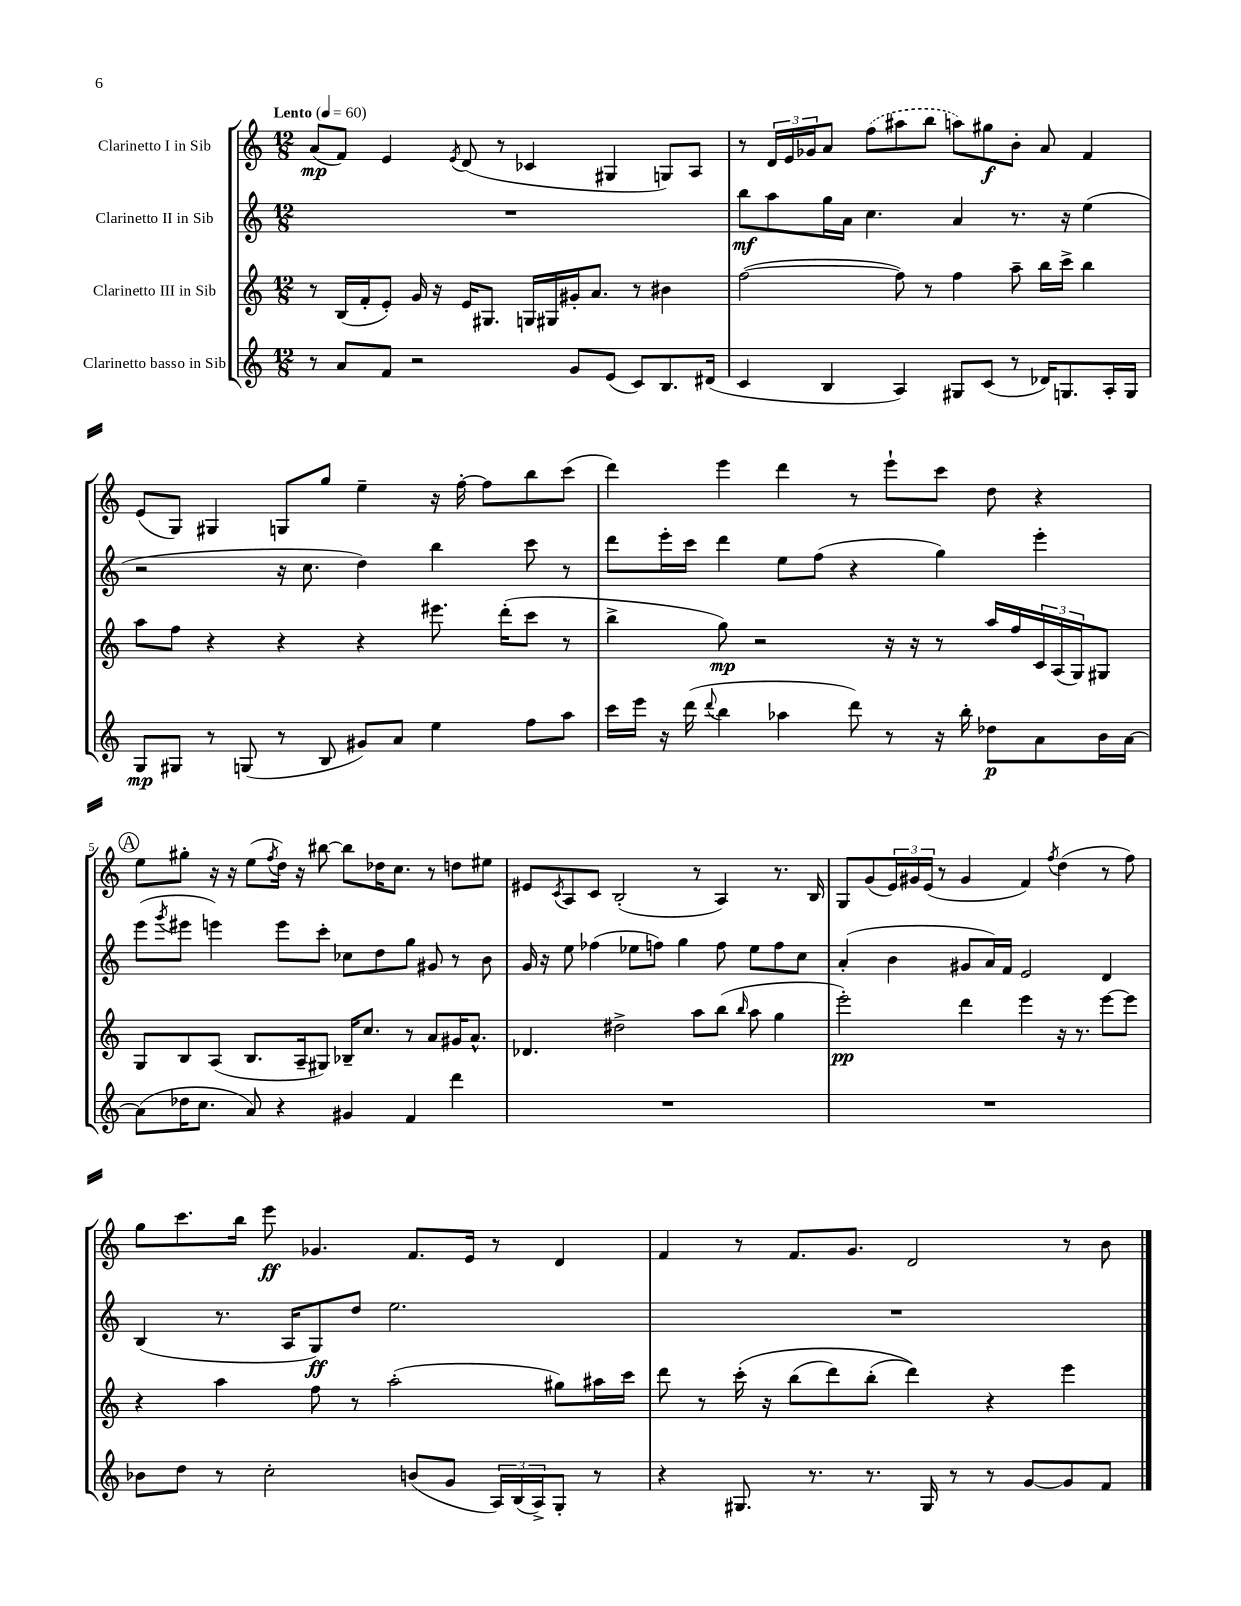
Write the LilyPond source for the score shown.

<<
\new StaffGroup <<
\new Staff = "s0" \with { instrumentName = "Clarinetto I in Sib" } {
    \clef treble \key c \major \numericTimeSignature \time 12/8 \tempo "Lento" 4 = 60
    a'8\mp( f'8) e'4 \acciaccatura { e'8 } d'8( r8 ces'4 gis4 g8) a8 |
    r8 \tuplet 3/2 { d'16 e'16 ges'16 } a'8 \once \slurDashed f''8( ais''8 b''8 a''8) gis''8\f b'8-. a'8 f'4 |
    e'8( g8) gis4 g8 g''8 e''4-- r16 f''16~-. f''8 b''8 c'''8( |
    d'''4) e'''4 d'''4 r8 e'''8-! c'''8 d''8 r4 |
    \mark \markup { \circle "A" } e''8 gis''8-. r16 r16 e''8( \acciaccatura { f''8 } d''16) r16 bis''8~ bis''8 des''16 c''8. r8 d''8 eis''8 |
    eis'8 \acciaccatura { c'8 } a8 c'8 b2-.( r8 a4) r8. b16 |
    g8 g'8( \tuplet 3/2 { e'16) gis'16 e'16( } r8 gis'4 f'4) \acciaccatura { f''8 } d''4( r8 f''8) |
    g''8 c'''8. b''16 e'''8\ff ges'4. f'8. e'16 r8 d'4 |
    f'4 r8 f'8. g'8. d'2 r8 b'8 \bar "|." |
}
\new Staff = "s1" \with { instrumentName = "Clarinetto II in Sib" } {
    \clef treble \key c \major \numericTimeSignature \time 12/8
    R1. |
    b''8\mf a''8 g''16 a'16 c''4. a'4 r8. r16 e''4( |
    r2 r16 c''8. d''4) b''4 c'''8 r8 |
    d'''8 e'''16-. c'''16 d'''4 e''8 f''8( r4 g''4) e'''4-. |
    \mark \markup { \circle "A" } e'''8( \acciaccatura { g'''8 } eis'''8 e'''4) e'''8 c'''8-. ces''8 d''8 g''8 gis'8 r8 b'8 |
    g'16 r16 e''8 fes''4( ees''8 f''8) g''4 f''8 ees''8 f''8 c''8 |
    a'4-.( b'4 gis'8 a'16) f'16 e'2 d'4 |
    b4( r8. a16 g8\ff) d''8 e''2. |
    R1. \bar "|." |
}
\new Staff = "s2" \with { instrumentName = "Clarinetto III in Sib" } {
    \clef treble \key c \major \numericTimeSignature \time 12/8
    r8 b16( f'16-. e'8-.) g'16 r16 e'16 gis8. g16 gis16 gis'16-. a'8. r8 bis'4 |
    f''2~( f''8) r8 f''4 a''8-- b''16 c'''16-> b''4 |
    a''8 f''8 r4 r4 r4 eis'''8. d'''16-.( c'''8 r8 |
    b''4-> g''8\mp) r2 r16 r16 r8 a''16 f''16 \tuplet 3/2 { c'16 a16( g16) } gis8 |
    \mark \markup { \circle "A" } g8 b8 a8( b8. a16-- gis8) bes16-- c''8. r8 a'8 gis'16 a'8.-^ |
    des'4. dis''2-> a''8 b''8( \grace { b''16 } a''8 g''4 |
    e'''2-.\pp) d'''4 e'''4 r16 r8. e'''8~ e'''8 |
    r4 a''4 f''8 r8 a''2-.( gis''8) ais''16 c'''16 |
    d'''8 r8 c'''16-.\( r16 b''8( d'''8) b''8-.( d'''4)\) r4 e'''4 \bar "|." |
}
\new Staff = "s3" \with { instrumentName = "Clarinetto basso in Sib" } {
    \clef treble \key c \major \numericTimeSignature \time 12/8
    r8 a'8 f'8 r2 g'8 e'8( c'8) b8. dis'16( |
    c'4 b4 a4) gis8 c'8( r8 des'16) g8. a16-. g16 |
    g8\mp gis8 r8 g8( r8 b8 gis'8) a'8 e''4 f''8 a''8 |
    c'''16 e'''16 r16 d'''16( \appoggiatura { d'''8 } b''4 aes''4 d'''8) r8 r16 b''16-. des''8\p a'8 b'16 a'16~ |
    \mark \markup { \circle "A" } a'8( des''16 c''8. a'8) r4 gis'4 f'4 d'''4 |
    R1. |
    R1. |
    bes'8 d''8 r8 c''2-. b'8( g'8 \tuplet 3/2 { a16) b16( a16->) } g8-. r8 |
    r4 gis8. r8. r8. gis16 r8 r8 g'8~ g'8 f'8 \bar "|." |
}
>>
>>
\layout { \context { \Score \override BarNumber.break-visibility = ##(#f #t #t) barNumberVisibility = #(every-nth-bar-number-visible 5) } }
